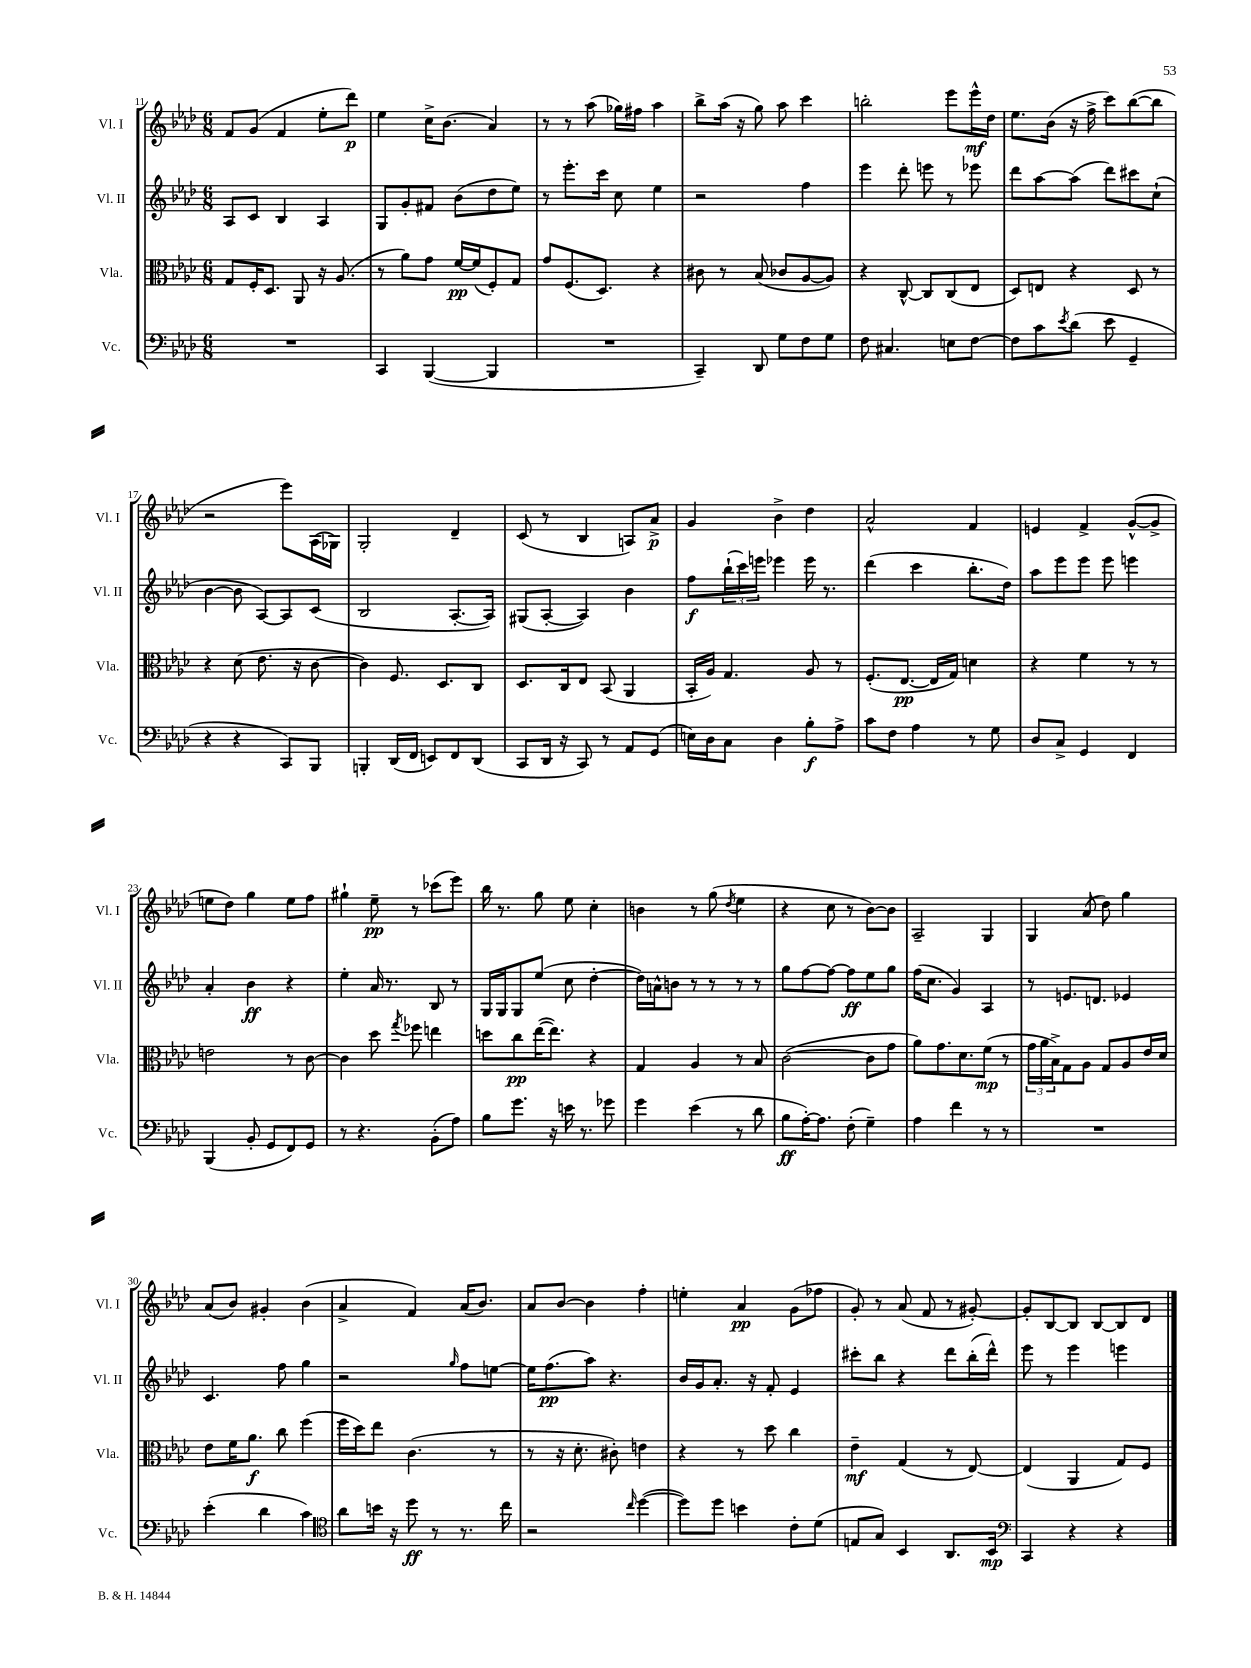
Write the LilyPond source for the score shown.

<<
\new StaffGroup <<
\new Staff = "s0" \with { instrumentName = "Vl. I" shortInstrumentName = "Vl. I" } {
    \clef treble \key aes \major \numericTimeSignature \time 6/8
    f'8 g'8( f'4 ees''8-. des'''8\p) |
    ees''4 c''16-> bes'8.( aes'4) |
    r8 r8 aes''8( ges''16) fis''16 aes''4 |
    bes''8-> aes''16( r16 g''8) aes''8 c'''4 |
    b''2-. ees'''8 ees'''16-^\mf des''16 |
    ees''8. bes'16( r16 f''16-> c'''8) bes''8~( bes''8 |
    r2 ees'''8) aes16( ges16) |
    g2-. des'4-- |
    c'8( r8 bes4 a8) aes'8->\p |
    g'4 bes'4-> des''4 |
    aes'2-^ f'4 |
    e'4 f'4-> g'8~-^( g'8-> |
    e''8 des''8) g''4 e''8 f''8 |
    gis''4-! ees''8--\pp r8 ces'''8( ees'''8) |
    bes''16 r8. g''8 ees''8 c''4-. |
    b'4 r8 g''8( \acciaccatura { des''8 } ees''4 |
    r4 c''8 r8 bes'8~) bes'8 |
    aes2-- g4 |
    g4 aes'8( des''8) g''4 |
    aes'8( bes'8) gis'4-. bes'4( |
    aes'4-> f'4) aes'16( bes'8.) |
    aes'8 bes'8~ bes'4 f''4-. |
    e''4-. aes'4\pp g'8( fes''8 |
    g'8-.) r8 aes'8( f'8 r8 gis'8~-.) |
    gis'8-. bes8~ bes8 bes8~ bes8 des'8 \bar "|." |
}
\new Staff = "s1" \with { instrumentName = "Vl. II" shortInstrumentName = "Vl. II" } {
    \clef treble \key aes \major \numericTimeSignature \time 6/8
    aes8 c'8 bes4 aes4 |
    g8 g'8-. fis'8 bes'8( des''8 ees''8) |
    r8 ees'''8.-. c'''16 c''8 ees''4 |
    r2 f''4 |
    ees'''4 des'''8-. e'''8 r8 ees'''8 |
    des'''8 aes''8~ aes''8( des'''8) cis'''8 c''8-!( |
    bes'4~ bes'8 aes8~) aes8 c'8( |
    bes2 aes8.~-. aes16) |
    gis8( aes8~-. aes4) bes'4 |
    f''8\f \tuplet 3/2 { bes''16-!( c'''16) e'''16 } ees'''4 ees'''16 r8. |
    des'''4( c'''4 bes''8.-. des''16) |
    aes''8 ees'''8 ees'''8 ees'''8 e'''4 |
    aes'4-. bes'4\ff r4 |
    ees''4-. aes'16 r8. bes8 r8 |
    g16 g16 g8 ees''8( c''8 des''4~-. |
    des''16) a'16-^ b'8 r8 r8 r8 r8 |
    g''8 f''8~ f''8~ f''8\ff ees''8 g''8 |
    f''16( c''8. g'4) aes4 |
    r8 e'8. d'8. ees'4 |
    c'4. f''8 g''4 |
    r2 \grace { g''16 } f''8 e''8~ |
    e''16 f''8.\pp( aes''8) r4. |
    bes'16 g'16 aes'8.-. r16 f'8-. ees'4 |
    cis'''8-. bes''8 r4 des'''8 bes''16-.( des'''16-^) |
    ees'''8 r8 ees'''4 e'''4 \bar "|." |
}
\new Staff = "s2" \with { instrumentName = "Vla." shortInstrumentName = "Vla." } {
    \clef alto \key aes \major \numericTimeSignature \time 6/8
    g8 f16-. des8. aes,8 r16 aes8.( |
    r8 aes'8) g'8 f'16~\pp f'16( f8-.) g8 |
    g'8 f8.( des8.) r4 |
    cis'8 r8 bes8( ces'8 aes8~ aes8) |
    r4 c8~-^ c8 c8( ees8 |
    des8) e8 r4 des8 r8 |
    r4 des'8( ees'8. r16 c'8~ |
    c'4) f8. des8. c8 |
    des8. c16 ees8 bes,8( aes,4 |
    bes,16-. aes16) g4. aes8 r8 |
    f8.-.( ees8.~\pp ees16 g16) d'4 |
    r4 f'4 r8 r8 |
    e'2 r8 c'8~ |
    c'4 des''8 \acciaccatura { g''8 } fes''8 e''4 |
    d''8 c''8\pp ees''16~( ees''8.) r4 |
    g4 aes4 r8 bes8 |
    c'2~( c'8 g'8 |
    aes'8) g'8. des'8. f'8\mp( r8 |
    \tuplet 3/2 { g'16 aes'16 bes16->) } g8 aes8 g8 aes8 ees'16 des'16 |
    ees'8 f'16 aes'8.\f c''8 f''4( |
    f''16 des''16) ees''8 c'4.( r8 |
    r8 r16 des'8.-. cis'8-.) e'4 |
    r4 r8 des''8 c''4 |
    ees'4--\mf g4( r8 ees8~) |
    ees4( aes,4 g8) f8 \bar "|." |
}
\new Staff = "s3" \with { instrumentName = "Vc." shortInstrumentName = "Vc." } {
    \clef bass \key aes \major \numericTimeSignature \time 6/8
    R2. |
    c,4 bes,,4~( bes,,4 |
    R2. |
    c,4--) des,8 g8 f8 g8 |
    f8 cis4. e8 f8~ |
    f8 c'8 \acciaccatura { ees'8 } des'8( ees'8 g,4-- |
    r4 r4 c,8) bes,,8 |
    b,,4-. des,16( f,16 e,8) f,8 des,8( |
    c,8 des,16 r16 c,8) r8 aes,8 g,8( |
    e16) des16 c8 des4 bes8-.\f aes8-> |
    c'8 f8 aes4 r8 g8 |
    des8 c8-> g,4 f,4 |
    bes,,4( bes,8-. g,8 f,8) g,8 |
    r8 r4. bes,8-.( aes8) |
    bes8 g'8. r16 e'16 r8. ges'8 |
    g'4 ees'4( r8 des'8 |
    bes8\ff aes16~-.) aes8. f8-.( g4--) |
    aes4 f'4 r8 r8 |
    R2. |
    ees'4-.( des'4 c'4) |
    \clef tenor aes'8 b'16 r16 des''8\ff r8 r8. c''16 |
    r2 \grace { c''16 } des''4~( |
    des''8) des''8 b'4 c'8-. des'8( |
    e8 g8) bes,4 aes,8. bes,16\mp |
    \clef bass c,4 r4 r4 \bar "|." |
}
>>
>>
\layout { \context { \Score currentBarNumber = #11 } }
